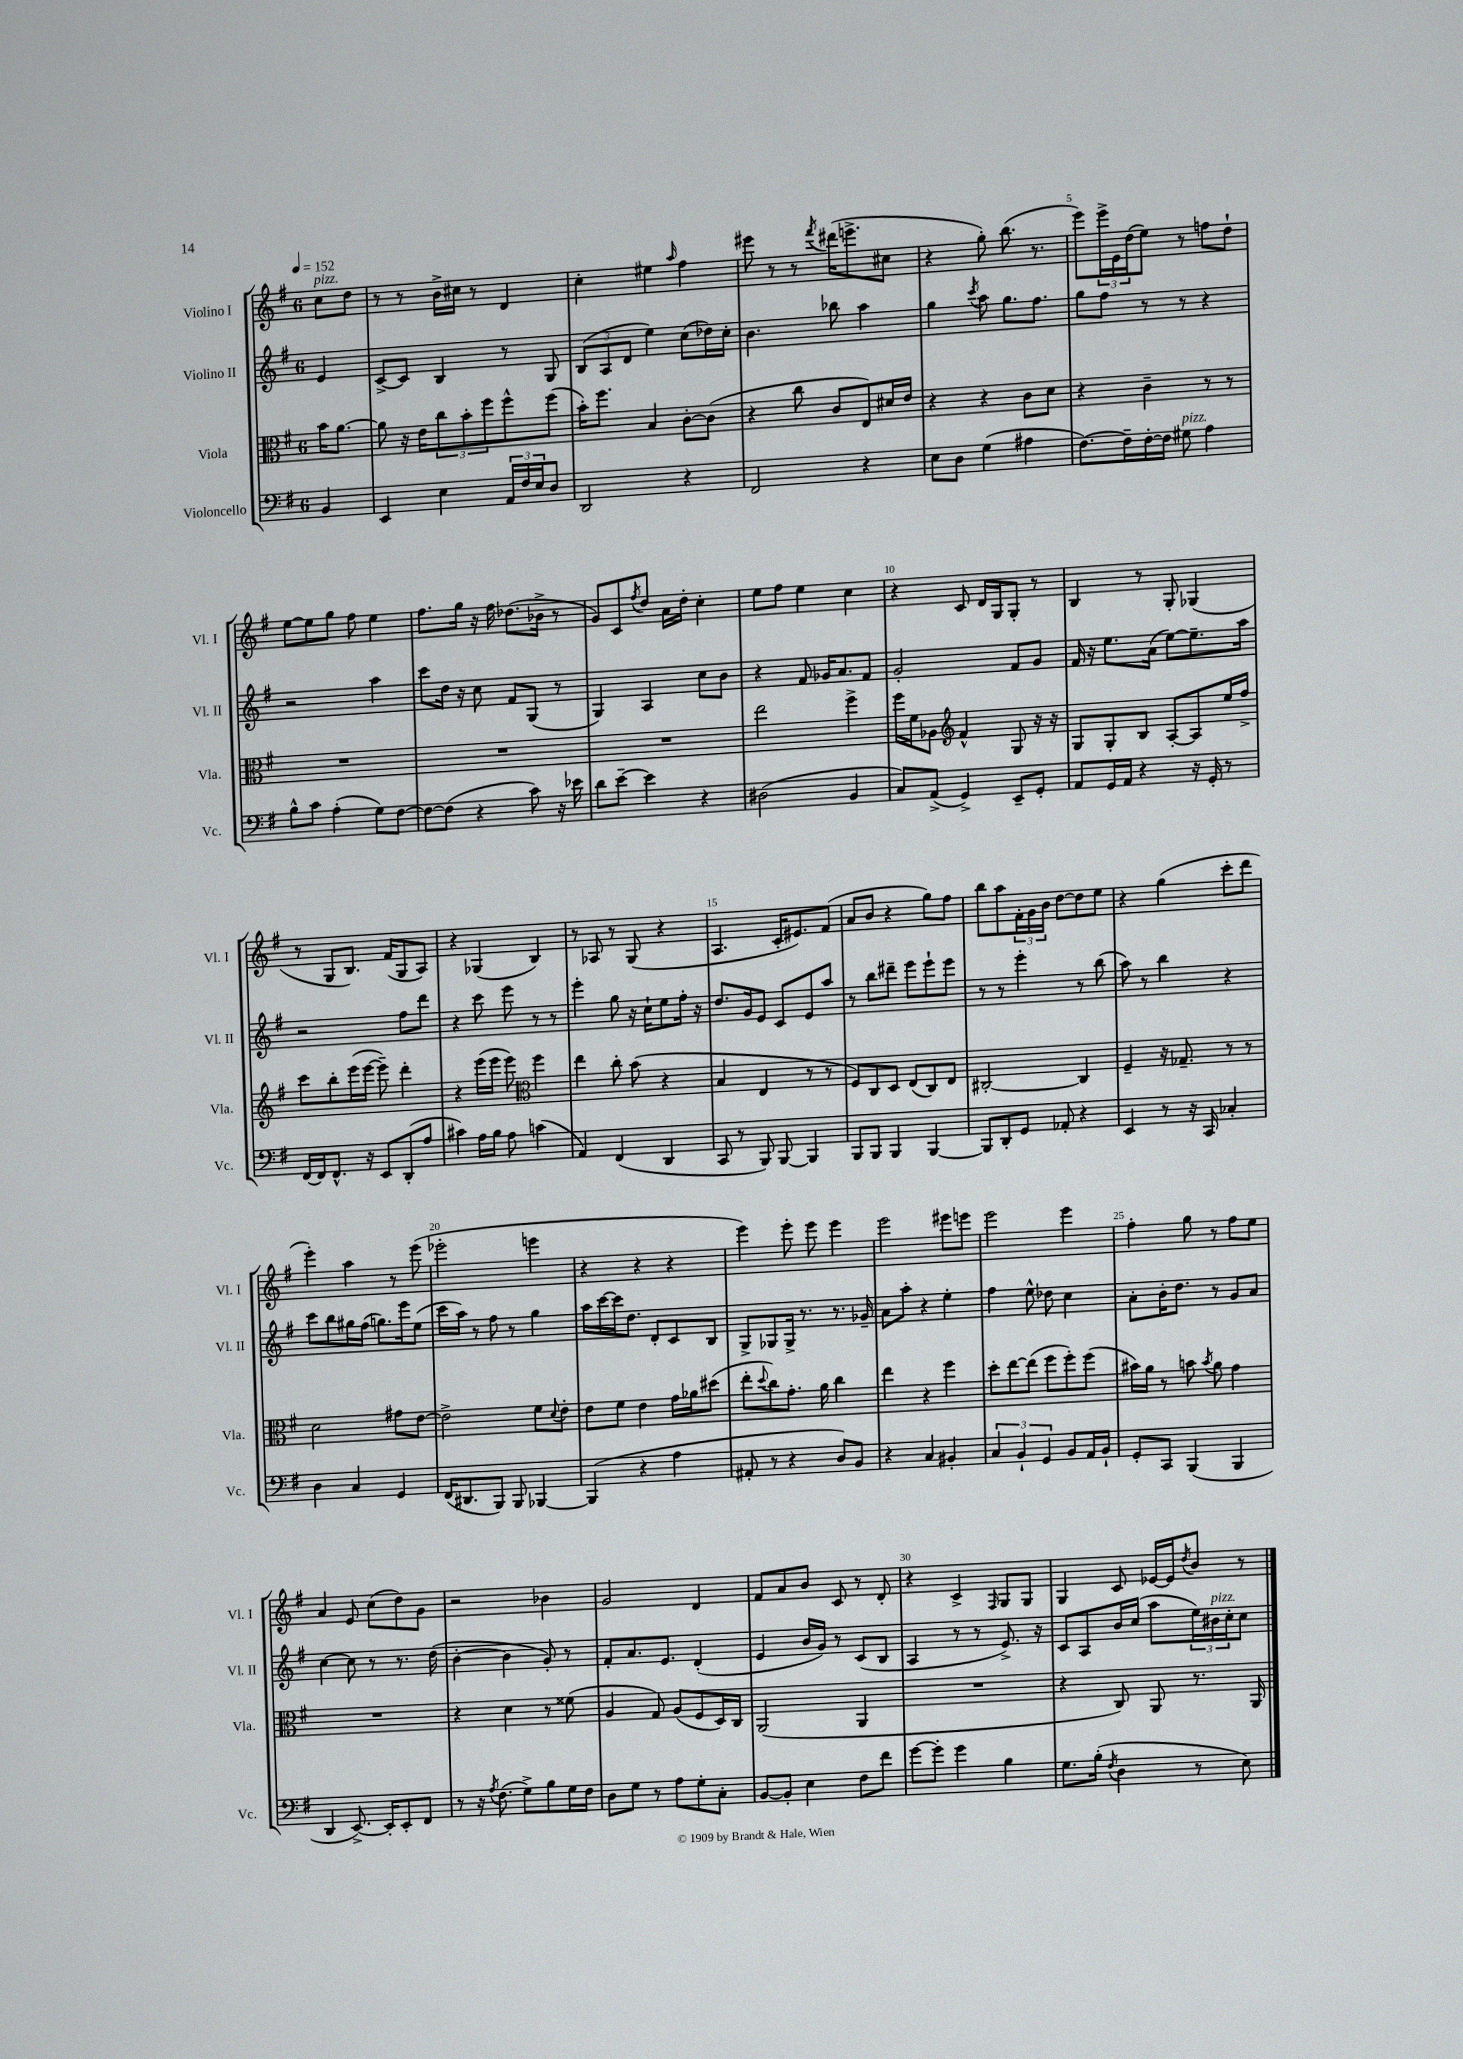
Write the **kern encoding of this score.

**kern	**kern	**kern	**kern
*part4	*part3	*part2	*part1
*staff4	*staff3	*staff2	*staff1
*I"Violoncello	*I"Viola	*I"Violino II	*I"Violino I
*I'Vc.	*I'Vla.	*I'Vl. II	*I'Vl. I
*clefF4	*clefC3	*clefG2	*clefG2
*k[f#]	*k[f#]	*k[f#]	*k[f#]
*M6/8	*M6/8	*M6/8	*M6/8
*MM152	*MM152	*MM152	*MM152
=	=	=	=
!	!	!	!LO:TX:a:i:t=pizz.
4BB/	16b\KL	4e/	8cc\L
.	[8.a\J	.	.
.	.	.	8dd\J
=1	=1	=1	=1
4EE/	8a\]	[8c^/L	8r
.	16r	8c/J]	8r
.	16e\KL	.	.
4E\	12cc\	4B/	16b^\LL
.	.	.	16cc#X\JJ
.	12b'\	.	.
.	.	.	8r
.	12ff#\	.	.
24AA/LL	8ff#^^\	8r	4d/
24F#/	.	.	.
24E/J	.	.	.
8D/J	(8ff#\J	8G/	.
=2	=2	=2	=2
2DD/	16b'\KL)	(12B/L	4cc'\
.	8.ff#\J	.	.
.	.	12A/	.
.	.	12d/J	.
.	4B/	4ee\)	4ee#X\
.	.	.	16qqaa/
4r	[8c'\L	(8cc\L	4ff#\
.	(8c\J]	16dd-X\L)	.
.	.	16cc'\JJ	.
=3	=3	=3	=3
2FF#/	4r	4.b\	8eee#X\
.	.	.	8r
.	8cc\	.	8r
.	.	.	8qfff#/
.	8c/L	8bb-X\	(16ddd#X\KL
.	.	.	8.eeen^\
4r	8E/)	4aa\	.
.	16d#X/L	.	8cc#X\J
.	16e/JJ	.	.
=4	=4	=4	=4
8E\L	4r	4gg\	4r
8D\J	.	.	.
.	.	8qccc/	.
(4G\	4r	8aa\	8gg'\)
.	.	8.gg\L	(8.bb\
4A#X\	8c\L	.	.
.	.	8.ff#\J	8.r
.	8d\J	.	.
=5	=5	=5	=5
[8.F#\L)	4r	8gg\L	8eee\L)
.	.	8ff#\J	24eee^\L
.	.	.	24e\
16F#~\L]	.	.	.
.	.	.	(24dd\J
[16F#'\	4c~\	8r	8ee\J)
16F#\JJ]	.	.	.
!LO:TX:a:i:t=pizz.	!	!	!
8G#X\	.	8r	8r
4A\	8r	4r	8ffn\L
.	8r	.	8dd`\J
!!LO:LB:g=z
=6	=6	=6	=6
8B^^\L	2.r	2r	[8ee\L
8c\J	.	.	8ee\]
(4A'\	.	.	8gg\J
.	.	.	8ff#\
8G\L)	.	4aa\	4ee\
[8F#\J	.	.	.
=7	=7	=7	=7
8F#\L_	2.r	8ccc\L	8.ff#\L
(8F#\J]	.	16dd\Jk	.
.	.	16r	16gg\Jk
4r	.	8cc\	16r
.	.	.	16ff#\
.	.	8f#/L	(8.dd-X\L
8c\)	.	(8G/J	.
.	.	.	16b-X^\Jk
16r	.	8r	8r
16e-X\	.	.	.
=8	=8	=8	=8
8d\L	2.r	4G/)	8g/L)
[8e~\J	.	.	8c/
.	.	.	8qff#/
4e\]	.	4A/	8dd/J
.	.	.	16a\LL
.	.	.	16dd'\JJ
4r	.	8cc\L	4cc'\
.	.	8b\J	.
=9	=9	=9	=9
(2D#X\	2ee\	4r	8ee\L
.	.	.	8ff#\J
.	.	8f#/	4ee\
.	.	16g-X/KL	.
.	.	8.a/	.
4BB/	4ff#^\	.	4cc\
.	.	8f#/J	.
=10	=10	=10	=10
8C/L)	16ff#\LL	2g'/	4r
.	16f#\J	.	.
(8AA^/J	8A-X\J	.	.
*	*clefG2	*	*
4GG^/)	4f#^^/	.	8c/
.	.	.	16d/LL
.	.	.	16G/J
8EE~/L	8G/	8f#/L	8G'/J
8GG'/J	16r	8g/J	8r
.	16r	.	.
=11	=11	=11	=11
8AA/L	8G/L	16f#/	4B/
.	.	16r	.
16GG/L	8G'/	8.ee\L	.
16AA/JJ	.	.	.
4r	8B/J	.	8r
.	.	(16a\Jk	.
.	[8A'/L	[8ee\L)	8G'/
16r	8A/]	8.ee~\]	(4G-X/
16GG'/	.	.	.
8r	16ee/L	.	.
.	16ff#^/JJ	16aa\Jk	.
!!LO:LB:g=z
=12	=12	=12	=12
[16FF#/LL	8ccc\L	2r	8r
16FF#/J]	.	.	.
8.FF#^^/J	8bb'\	.	8G/L
.	(16eee\L	.	8.B/J)
16r	[16eee\JJ	.	.
8EE/L	8eee~\])	.	.
.	.	.	(16f#/KL
(8DD'/	4ddd'\	8ff#\L	8G/
8A/J	.	8ddd\J	8A/J)
=13	=13	=13	=13
4c#X\)	4r	4r	4r
16A\LL	(16eee\LL	8ccc\	(4G-X/
16B\JJ	16eee\JJ	.	.
8A\	8eee\)	8eee\	.
*	*clefC3	*	*
(4cn\	4ff#\	8r	4B/)
.	.	8r	.
=14	=14	=14	=14
4AA/)	4ee\	4eee'\	8r
.	.	.	8A-X/
(4FF#/	8cc'\	8gg\	8r
.	(8b\	16r	(8G/
.	.	16cc`\KL	.
4DD/	4r	8ee\	4r
.	.	16ff#'\Jk	.
.	.	16r	.
=15	=15	=15	=15
8CC/	4B/	8.dd/L	4.A/
8r	.	.	.
.	.	16g/k	.
8BBB/)	4E/	8e/J	.
[8BBB/	.	8c/L	16c'/KL
.	.	.	8.e#X/)
4BBB/]	8r	8e/	.
.	8r	8aa/J	(8f#/J
=16	=16	=16	=16
8BBB/L	8F#/L)	8r	8a/L
8BBB/J	8C/	8bb\L	8b/J
4BBB/	8D/J	8ddd#X~\J	4r
.	(8E/L	8eee\L	.
[4BBB/	8C/)	8eee`\	8gg\L)
.	8E/J	8eee\J	8ff#\J
=17	=17	=17	=17
8BBB/L]	[2C#X'/	8r	8bb\L
8DD'/	.	8r	8aa\
8GG/J	.	4eee'\	24f#'\L
.	.	.	24g\
.	.	.	24b\JJ
8AA-X'/	.	.	[8dd\L
4r	4C#/]	8r	8dd\]
.	.	(8bb\	8ee\J
=18	=18	=18	=18
4EE/	4F#~/	8aa\)	4r
.	.	8r	.
8r	16r	4bb\	(4gg\
.	8.G-X~/	.	.
16r	.	.	.
16CC/	.	.	.
4C-X'/	8r	4r	8ccc'\L
.	8r	.	8ddd\J
!!LO:LB:g=z
=19	=19	=19	=19
4D\	2d\	8ccc\L	4eee'\)
.	.	8bb\	.
4C/	.	16gg#X\L	4aa\
.	.	(16ff#\JJ	.
.	.	8.ggn\L)	.
4GG/	8g#X\L	.	8r
.	.	16eee\k	.
.	[8e\J	(8ee\J	(8eee\
=20	=20	=20	=20
(16FF#/KL	2e^\]	16ccc\LL	2eee-X'\
8.DD#X/	.	16aa\JJ)	.
.	.	8r	.
8BBB/J)	.	8ff#\	.
8BBB/	.	8r	.
[4BBB-X/	8f#\L	4gg\	4eeen\
.	8qqd/	.	.
.	8e'\J	.	.
=21	=21	=21	=21
(4BBB-/]	8e\L	16aa\LL	4r
.	.	[16ccc\	.
.	8f#\J	16ccc\J]	.
.	.	8.dd\J	.
4r	4e\	.	4r
.	.	8d'/L	.
4A\	16g\LL	8c/	4r
.	16a-X\J	.	.
.	(8dd#X\J	8B/J	.
=22	=22	=22	=22
8AA#X'/	8ee'\L	8G^/L	4eee\)
.	8qqdd/	.	.
8r	8cc\)	8G-X/	.
4r	8.g'\J	16G-^/Jk	8eee'\
.	.	8.r	.
.	.	.	8eee\
.	16a\	.	.
8D/L)	4cc\	8.r	4eee\
8BB/J	.	.	.
.	.	16g-X~/	.
=23	=23	=23	=23
4r	4ee\	8a\L	2eee\
.	.	8aa'\J	.
4C/	4r	4r	.
4BB#X'/	4ff#\	4ee'\	8eee#X\L
.	.	.	8eeen\J
=24	=24	=24	=24
6C/	8dd'\L	4ff#\	2eee\
.	[8ee\	.	.
6BB`/	.	.	.
.	(8ee\J]	8ee^^\	.
6GG/	.	.	.
.	8ff#\L	8dd-X\	.
8BB/L	8ff#'\)	4cc\	4eee\
16AA/L	(8ff#\J	.	.
16BB`/JJ	.	.	.
=25	=25	=25	=25
8GG'/L	16b#X\LL)	8a'\L	4ff#'\
.	16a\JJ	.	.
8CC/J	8r	16b'\K	.
.	.	8.dd\J	.
(4BBB/	8bn\	.	8gg\
.	8qb/	.	.
.	8a\	8r	8r
4BBB/	4g\	8g/L	8ff#\L
.	.	8a/J	8ee\J
!!LO:LB:g=z
=26	=26	=26	=26
4DD/	2.r	[4cc\	4a/
[8.EE^/)	.	8cc\]	8e/
.	.	8r	(8cc\L
16EE'/KL]	.	.	.
8EE'/	.	8.r	8dd\)
8FF#/J	.	.	8g\J
.	.	(16dd\	.
=27	=27	=27	=27
8r	4r	[4b'\	2r
16r	.	.	.
8qA/	.	.	.
(8.F#\	.	.	.
.	4d\	4b\]	.
8G^\L)	.	.	.
8B\	8r	8g'/)	4b-X\
16G\L	(8f##X\	8r	.
16F#\JJ	.	.	.
=28	=28	=28	=28
8D\L	4A/	8f#'/L	2g/
8G\J	.	8.a/	.
8r	8G/)	.	.
.	.	8.e/J	.
8A\L	(8A/L	.	.
8G'\	8F#/	(4d'/	4d/
8C'\J	16D/L)	.	.
.	16C/JJ	.	.
=29	=29	=29	=29
[8BB/L	(2AA/	4e/	8f#/L
8BB'/J]	.	.	8a/
4E\	.	16b/LL	8b/J
.	.	16g/JJ)	.
.	.	8r	8c/
8F#\L	4AA/	(8c/L	8r
8f#\J	.	8B/J	8d'/
=30	=30	=30	=30
[8g\L	2.r	4A/	4r
8g'\J]	.	.	.
4g\	.	8r	4c^/
.	.	8r	.
.	.	.	16qqF#/
4B\	.	8.e^/)	8G/L
.	.	.	8G/J
.	.	16r	.
=31	=31	=31	=31
8.G\L	4r	8c/L	4G/
.	.	8A/	.
(16B'\Jk	.	.	.
8qF#/	.	.	.
4D\	8C/)	16b/L	8c/
.	.	(16cc/JJ	.
.	8AA/	8aa\L	[16e-X/LL
.	.	.	16e-/J]
.	.	.	8qdd/
8r	8.r	24ee\L)	8b/J
!	!	!LO:TX:a:i:t=pizz.	!
.	.	24b#X\	.
.	.	24cc'\J	.
8E\)	.	8cc\J	8r
.	16AA/	.	.
==	==	==	==
*-	*-	*-	*-
